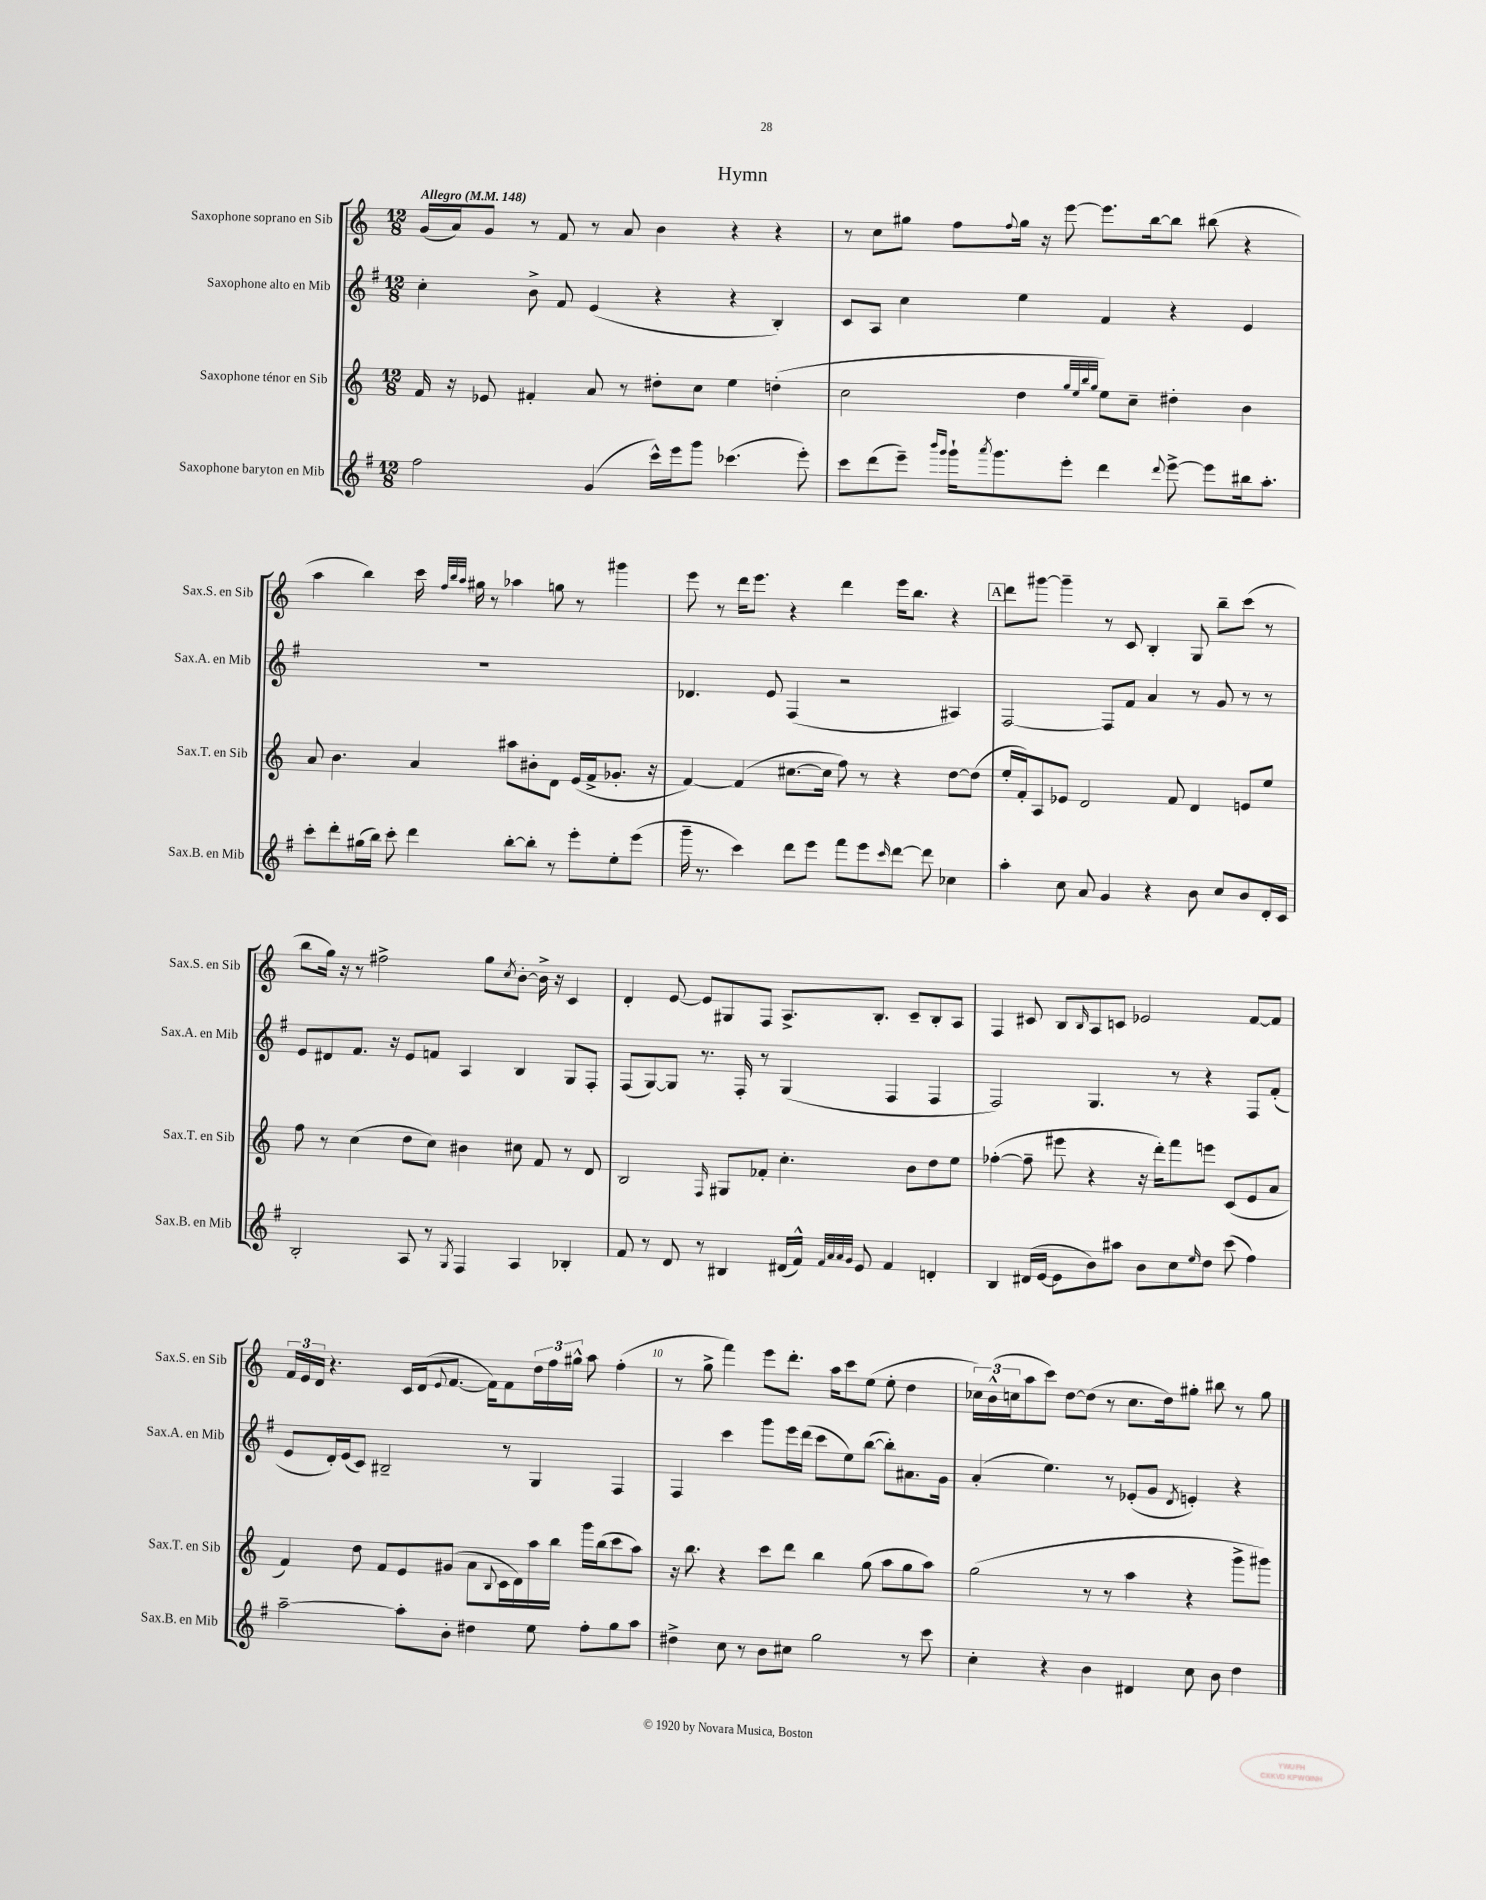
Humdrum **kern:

**kern	**kern	**kern	**kern
*part4	*part3	*part2	*part1
*staff4	*staff3	*staff2	*staff1
*I"Saxophone baryton en Mib	*I"Saxophone ténor en Sib	*I"Saxophone alto en Mib	*I"Saxophone soprano en Sib
*I'Sax.B. en Mib	*I'Sax.T. en Sib	*I'Sax.A. en Mib	*I'Sax.S. en Sib
*clefG2	*clefG2	*clefG2	*clefG2
*k[f#]	*k[]	*k[f#]	*k[]
*M12/8	*M12/8	*M12/8	*M12/8
*MM148	*MM148	*MM148	*MM148
=1	=1	=1	=1
!	!	!	!LO:TX:a:B:t=Allegro
2ff#\	16f/	4cc'\	(16g/LL
.	16r	.	16a/J)
.	8e-X/	.	8g/J
.	4f#X'/	8b^\	8r
.	.	8f#/	8f/
(4g/	8a/	(4e/	8r
.	8r	.	8a/
16ccc^^\LL)	8dd#X'\L	4r	4b\
16eee\J	.	.	.
8ggg\J	8cc\J	.	.
(4.ccc-X\	4ee\	4r	4r
.	(4ddn'\	4B'/)	4r
8eee'\)	.	.	.
=2	=2	=2	=2
8ccc\L	2cc\	8c/L	8r
(8ddd\	.	8A/J	8cc\L
8eee~\J)	.	4cc\	8gg#X\J
16qqbbb/LL	.	.	.
16qqggg/JJ	.	.	.
16ggg`\KL	.	.	8ff\L
8qaaa/	.	.	.
8.ggg\	.	.	.
.	.	.	8qqff/
.	4dd\	4ee\	16gg#\Jk
.	.	.	16r
8eee'\J	.	.	[8eee\
.	32qqgg/LLL	.	.
.	32qqee/	.	.
.	32qqbb/	.	.
.	32qqgg/JJJ	.	.
4ddd\	8ee\L)	4f#/	8.eee\L]
.	8cc~\J	.	.
.	.	.	[16bb\k
8qqddd/	.	.	.
[8eee^\	4dd#X'\	4r	8bb\J]
8eee\L]	.	.	(8bb#X\
16bb#X\k	4b\	4e/	4r
8.aa'\J	.	.	.
!!LO:LB:g=z
=3	=3	=3	=3
8ccc'\L	8a/	1.r	4aa\
8ddd'\	4.b\	.	.
(16gg#X\L	.	.	4bb\)
16bb\JJ)	.	.	.
8ccc'\	.	.	.
4ddd\	4a/	.	16ccc\
.	.	.	32qqff/LLL
.	.	.	32qqbb/
.	.	.	32qqaa/JJJ
.	.	.	16gg#X\
.	.	.	8r
[8bb'\L	8aa#X\L	.	4aa-X\
8bb'\J]	8b#X'\	.	.
8r	8d\J	.	8ggn\
8eee'\L	(16e/LL	.	8r
.	16f^/J	.	.
8ee'\	8.g-X'/J	.	4ggg#X\
(8eee\J	.	.	.
.	16r	.	.
=4	=4	=4	=4
16ggg~\	[4f/)	4.d-X/	8eee\
8.r	.	.	.
.	.	.	8r
4ccc\)	(4f/]	.	16ddd\KL
.	.	.	8.eee\J
.	.	8e/	.
8ddd\L	[8.cc#X\L	(4F#/	4r
8eee\J	.	.	.
.	16cc#\Jk]	.	.
8fff#\L	8ff\)	2r	4ddd\
8eee\	8r	.	.
16qqccc/	.	.	.
[8ddd\J	4r	.	16eee\KL
.	.	.	8.bb\J
8ddd\]	.	.	.
4cc-X\	[8dd\L	4A#X/)	4r
.	(8dd\J]	.	.
!!LO:REH:place=s1:t=A
=5	=5	=5	=5
4aa'\	16ee'/LL	[2F#/	8ddd\L
.	16f'/J)	.	.
.	8A/	.	[8ggg#X\J
8cc\	8e-X/J	.	4ggg#~\]
8a/	2d/	.	.
4g/	.	8F#/L]	8r
.	.	8f#/J	8c/
4r	.	4a/	4B'/
.	8f/	.	.
8b\	4d/	8r	8G/
8cc/L	.	8g/	8bb~\L
8b/	8en/L	8r	(8ccc\J
16d'/L	8ee/J	8r	8r
16c/JJ	.	.	.
!!LO:LB:g=z
=6	=6	=6	=6
2B'/	8ff\	8e/L	8bb\L
.	8r	8d#X/	16gg\Jk)
.	.	.	16r
.	(4cc\	8.f#/J	8r
.	.	.	2ff#X^\
.	.	16r	.
8A/	8dd\L	8e/L	.
8r	8cc\J)	8fn/J	.
8qG/	.	.	.
4F#/	4b#X\	4A/	.
.	.	.	8gg\L
.	.	.	8qcc/
4A/	8cc#X\	4B/	[8b'\J
.	8f/	.	16b^\]
.	.	.	16r
4B-X'/	8r	8G/L	4c/
.	8d/	8F#'/J	.
=7	=7	=7	=7
8f#/	2B/	(8F#/L	4d'/
8r	.	[8G/)	.
8d/	.	8G/J]	[8e/
8r	.	8.r	8e/L]
.	16qqF/	.	.
4B#X/	8G#X/L	.	8G#X/
.	.	16F#'/	.
.	8f-X'/J	8r	8F/J
(16d#X/LL	4.cc'\	(4G/	8.A^/L
16f#^^/JJ)	.	.	.
32qqf#/LLL	.	.	.
32qqa/	.	.	.
32qqa/	.	.	.
32qqg/JJJ	.	.	.
8e/	.	.	.
.	.	.	8.B'/J
4f#/	.	4F#/	.
.	8b\L	.	8c~/L
4dn'/	8dd\	4F#/	8B'/
.	8ee\J	.	8A/J
=8	=8	=8	=8
4B/	([4ff-X'\	2F#/)	4F/
(16d#X/LL	8ff-~\]	.	8c#X/
[16e/JJ	.	.	.
8e\L]	8eee#X\	.	8B/L
.	.	.	16qqB/
8b\)	4r	4.G/	8A/
8aa#X\J	.	.	8cn/J
8b\L	16r	.	2e-X/
.	16ddd'\KL)	.	.
8cc\	8fff\	8r	.
16qqee/	.	.	.
8dd\J	8eeen\J	4r	.
(8ccc\	(8c/L	.	.
4ff#\)	8e/	8F#/L	[8f/L
.	8a/J	(8f#'/J	8f/J]
!!LO:LB:g=z
=9	=9	=9	=9
[2aa~\	4f/)	8e/L	24f/LL
.	.	.	24e/
.	.	.	24d/JJ
.	.	16d'/L)	4.r
.	.	(16e/J	.
.	8dd\	8c/J)	.
.	8f/L	2B#X~/	.
8aa'\L]	8e/	.	16c/LL
.	.	.	(16d/J
.	.	.	8qqe/
8b'\J	(8g#X/J	.	[8.f/J
4dd#X\	8a\L	.	.
.	.	.	16f\KL])
.	8qqB/	.	.
.	16c\L	8r	8f\
.	16d\)	.	.
8ee\	16aa\	4G/	24dd\L
.	.	.	24ff\
.	16bb\JJ	.	.
.	.	.	24gg#X^^\JJ
8ff#'\L	16ggg\LL	.	8aa\
.	(16bb\J	.	.
8gg\	8ccc\	4F#/	(4ff'\
8aa\J	8aa\J)	.	.
=10	=10	=10	=10
4dd#X^\	16r	4F#/	8r
.	8.bb\	.	.
.	.	.	8gg^\
8cc\	4r	4ccc\	4fff\)
8r	.	.	.
8b\L	8ccc\L	8ggg\L	8eee\L
8cc#X\J	8ddd\J	16eee\L	8.ddd'\J
.	.	(16ddd\JJ	.
2gg\	4bb\	8ccc\L	.
.	.	.	16aa\KL
.	.	8ee\)	8ccc\
.	(8gg\	([8bb\J	(8ee\J
.	8aa\L	8bb'\L])	8ee'\
8r	8gg\	8.a#X\	4dd\
8ccc\	8aa\J)	.	.
.	.	16g\Jk	.
=11	=11	=11	=11
4cc'\	(2gg\	(4a'/	24cc-X\LL)
.	.	.	(24b^^\
.	.	.	24ccn\J
.	.	.	8aa\
4r	.	4.ee\)	8ccc\J)
.	.	.	[8dd\L
4b\	8r	.	(8dd\J]
.	8r	8r	8r
4d#X/	4aa\	(8e-X'/L	8.cc\L
.	.	8g/J	.
.	.	.	16dd\k)
.	.	8qd/	.
8cc\	4r	4en'/)	8gg#X'\J
8b\	.	.	8bb#X\
4dd\	8ggg^\L	4r	8r
.	8ggg#X\J)	.	8gg#\
==	==	==	==
*-	*-	*-	*-
